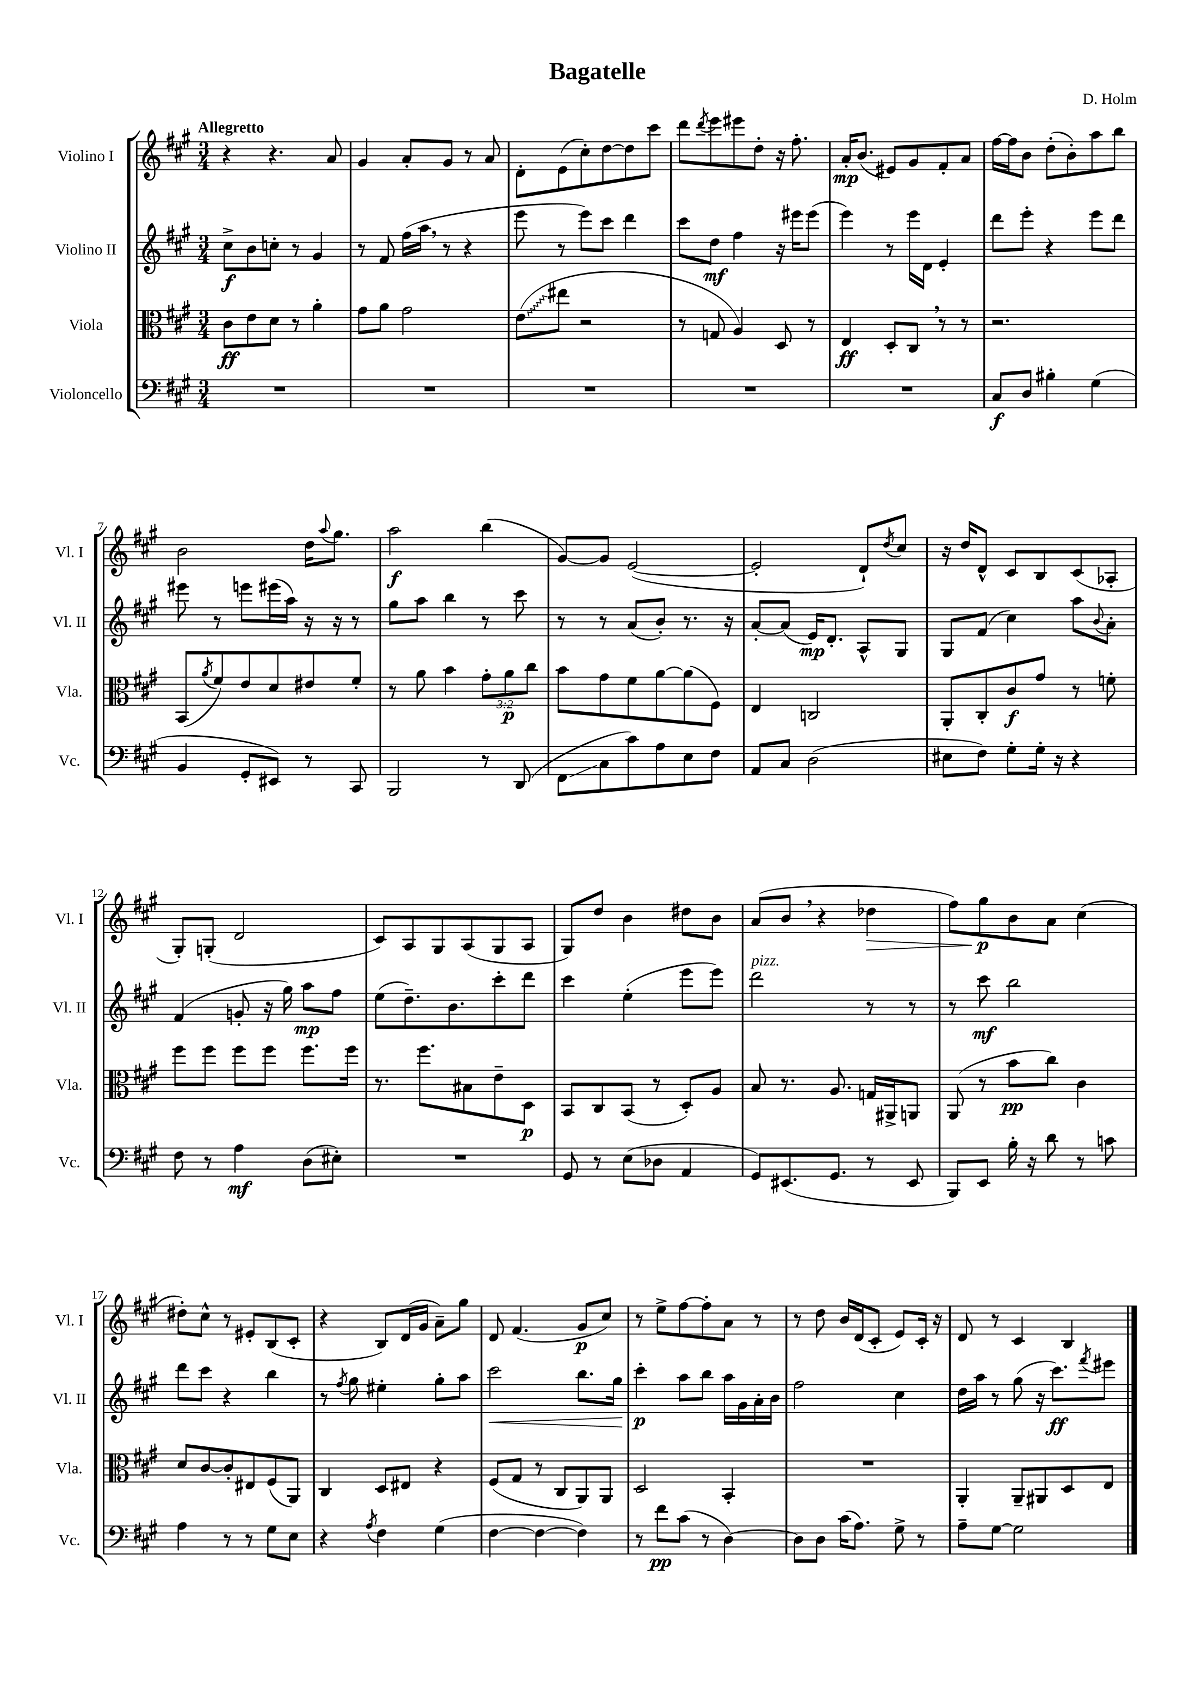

**kern	**kern	**kern	**kern
*staff4	*staff3	*staff2	*staff1
*clefF4	*clefC3	*clefG2	*clefG2
*k[f#c#g#]	*k[f#c#g#]	*k[f#c#g#]	*k[f#c#g#]
*M3/4	*M3/4	*M3/4	*M3/4
2.r	8c#	8cc#^	4r
.	8e	8b	.
.	8d	8cc'	4.r
.	8r	8r	.
.	4a'	4g#	.
.	.	.	8a
=	=	=	=
2.r	8g#	8r	4g#
.	8a	8f#	.
.	2g#	(16ff#	8a'
.	.	16aa	.
.	.	8r	8g#
.	.	4r	8r
.	.	.	8a
=	=	=	=
2.r	(8e	8eee	8d'
.	8ee#	8r	(8e
.	2r	8eee)	8cc#')
.	.	8ccc#	[8dd
.	.	4ddd	8dd]
.	.	.	8ccc#
=	=	=	=
2.r	8r	8ccc#	8ddd
.	.	.	8qddd
.	8G	8dd	8eee
.	4A)	4ff#	8eee#
.	.	.	8dd'
.	8D	16r	16r
.	.	16eee#	8.ff#'
.	8r	(8eee#	.
=	=	=	=
2.r	4E	4eee)	16a'
.	.	.	(8.b
.	8D'	8r	8e#)
.	8C#	16eee	8g#
.	.	16d	.
.	8r	4e'	8f#'
.	8r	.	8a
=	=	=	=
8C#	2.r	8ddd	[16ff#
.	.	.	16ff#]
8D	.	8eee'	8b
4B#'	.	4r	(8dd'
.	.	.	8b')
(4G#	.	8eee	8aa
.	.	8ddd	8bb
=	=	=	=
4BB	(8BB	8eee#	2b
.	8qa	.	.
.	8f#)	8r	.
8GG#'	8e	8eee	.
8EE#)	8d	(16eee#	.
.	.	16aa)	.
8r	8e#	16r	16dd
.	.	.	8qqaa
.	.	16r	8.gg#
8CC#	8f#'	8r	.
=	=	=	=
2BBB	8r	8gg#	2aa
.	8a	8aa	.
.	4b	4bb	.
8r	12g#'	8r	(4bb
.	12a	.	.
(8DD	.	8ccc#	.
.	12cc#	.	.
=	=	=	=
8FF#	8b	8r	[8g#)
8C#	8g#	8r	8g#]
8c#)	8f#	(8a	([2e
8A	[8a	8b')	.
8E	(8a]	8.r	.
8F#	8F#)	.	.
.	.	16r	.
=	=	=	=
8AA	4E	[8a'	2e']
8C#	.	(8a]	.
(2D	2C	16e)	.
.	.	8.d'	.
.	.	8A^^	8d`)
.	.	.	8qdd
.	.	8G#	8cc#
=	=	=	=
8E#	8AA'	8G#	16r
.	.	.	16dd
8F#)	8C#'	(8f#	8d^^
8G#'	8c#	4cc#)	8c#
16G#'	8g#	.	8B
16r	.	.	.
4r	8r	8aa	(8c#
.	.	8qqb	.
.	8f'	8a'	8A-'
=	=	=	=
8F#	8ff#	(4f#	8G#')
8r	8ff#	.	(8G'
4A	8ff#	8g'	2d
.	8ff#	16r	.
.	.	16gg#)	.
(8D	8.ff#	8aa	.
8E#')	.	8ff#	.
.	16ff#	.	.
=	=	=	=
2.r	8.r	(8ee	8c#)
.	.	8.dd~)	8A
.	8.ff#	.	.
.	.	.	8G#
.	.	8.b	.
.	8B#	.	(8A
.	8e~	8ccc#'	8G#
.	8D	8ddd	8A
=	=	=	=
8GG#	8BB	4ccc#	8G#)
8r	8C#	.	8dd
(8E	(8BB	(4ee'	4b
8D-	8r	.	.
4AA	8D')	8eee	8dd#
.	8A	8eee)	8b
=	=	=	=
8GG#)	8B	2ddd	(8a
(8.EE#	8.r	.	8b
.	.	.	4r
8.GG#	8.A	.	.
8r	16G	8r	4dd-
.	16AA#^	.	.
8EE#	8AA	8r	.
=	=	=	=
8BBB)	(8AA	8r	8ff#)
8EE	8r	8ccc#	8gg#
16B'	8b	2bb	8b
16r	.	.	.
8d	8cc#)	.	8a
8r	4c#	.	(4cc#
8c	.	.	.
=	=	=	=
4A	8d	8ddd	8dd#')
.	[8c#	8ccc#	8cc#^^
8r	8c#']	4r	8r
8r	8E#	.	8e#'
8G#	(8F#	4bb	(8B
8E	8AA)	.	8c#'
=	=	=	=
4r	4C#	8r	4r
.	.	8qff#	.
.	.	8gg#	.
8qA	.	.	.
4F#	8D	4ee#'	8B)
.	8E#	.	(16d
.	.	.	16g#
(4G#	4r	8gg#'	8a~)
.	.	8aa	8gg#
=	=	=	=
[4F#	(8F#	2ccc#	8d
.	8G#	.	(4.f#
4F#_	8r	.	.
.	8C#	.	.
4F#])	8AA)	8.bb	8g#
.	8AA	.	8cc#)
.	.	16gg#	.
=	=	=	=
8r	2D	4ccc#'	8r
8f#	.	.	8ee^
(8c#	.	8aa	[8ff#
8r	.	8bb	8ff#']
[4D)	4BB'	16aa	8a
.	.	16g#	.
.	.	16a'	8r
.	.	16b	.
=	=	=	=
8D]	2.r	2ff#	8r
8D	.	.	8dd
(16c#	.	.	16b
8.A)	.	.	(16d
.	.	.	8c#'
8G#^	.	4cc#	8e)
8r	.	.	16c#'
.	.	.	16r
=	=	=	=
8A~	4AA'	16dd	8d
.	.	16aa	.
[8G#	.	8r	8r
2G#]	8AA~	(8gg#	4c#
.	8AA#	16r	.
.	.	8.ccc#)	.
.	8D	.	4B
.	.	8qfff#	.
.	8E	8eee#	.
==	==	==	==
*-	*-	*-	*-
